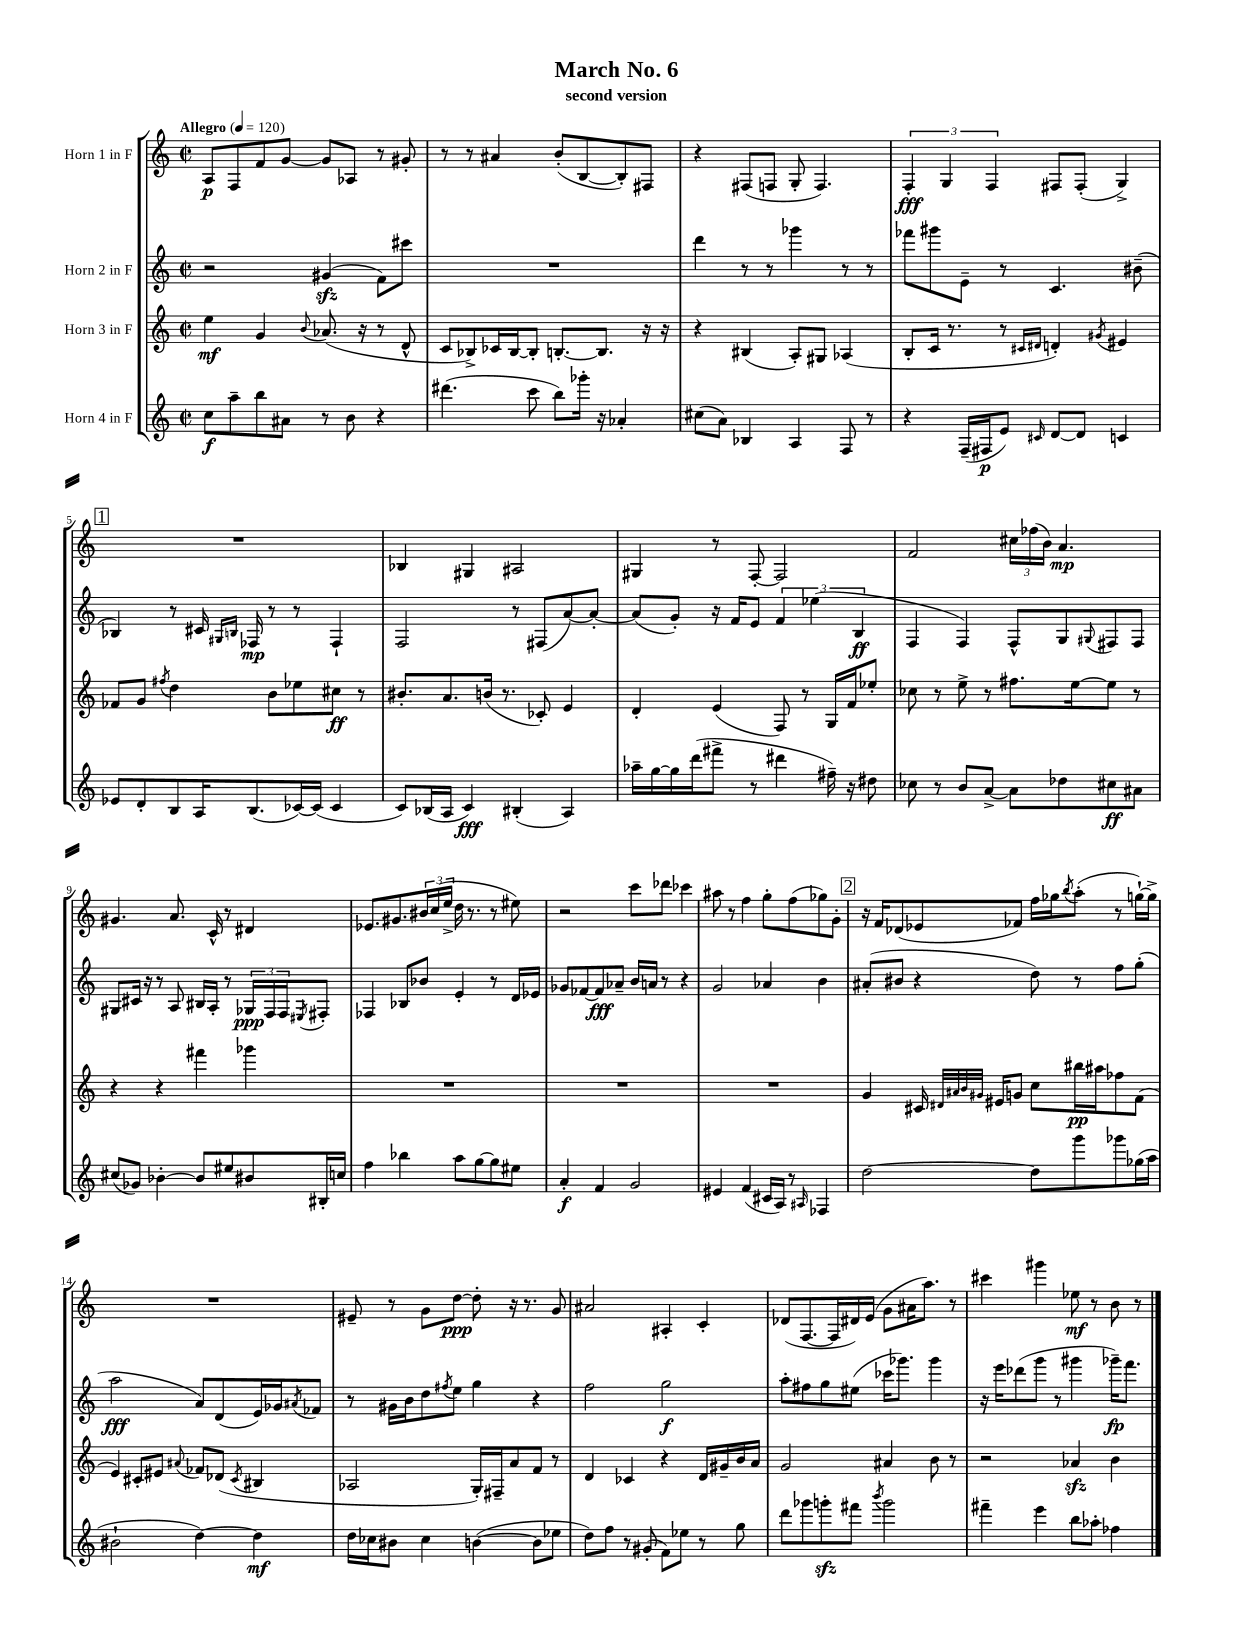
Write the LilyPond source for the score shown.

\header { title = "March No. 6" subtitle = "second version" }
<<
\new StaffGroup <<
\new Staff = "s0" \with { instrumentName = "Horn 1 in F" } {
    \clef treble \key c \major \defaultTimeSignature \time 2/2 \tempo "Allegro" 4 = 120
    a8\p f8 f'8 g'8~ g'8 aes8 r8 gis'8-. |
    r8 r8 ais'4 b'8-.( b8~ b8-.) fis8 |
    r4 fis8( f8 g8-. f4.) |
    \tuplet 3/2 { f4-.\fff g4 f4 } fis8 fis8-.( g4->) |
    \mark \markup { \box "1" } R1 |
    bes4 gis4 ais2 |
    gis4 r8 f8~-. f2 |
    f'2 \tuplet 3/2 { cis''16 fes''16( b'16) } a'4.\mp |
    gis'4. a'8. c'16-^ r8 dis'4 |
    ees'8. gis'8. \tuplet 3/2 { bis'16 c''16( e''16-> } d''16 r8. r8 eis''8) |
    r2 c'''8 des'''8 ces'''4 |
    ais''8 r8 f''4 g''8-. f''8( ges''8) g'8-. |
    \mark \markup { \box "2" } r16 f'16 des'8( ees'8 fes'8) f''16 ges''16 \acciaccatura { b''8 } a''8-.( r8 g''16~-!) g''16-> |
    R1 |
    eis'8-- r8 g'8 d''8~\ppp d''8-. r16 r8. g'8 |
    ais'2 ais4-. c'4-. |
    des'8( f8.~ f16 dis'16) e'16( g'8 ais'16 a''8.) r8 |
    cis'''4 gis'''4 ees''8\mf r8 b'8 r8 \bar "|." |
}
\new Staff = "s1" \with { instrumentName = "Horn 2 in F" } {
    \clef treble \key c \major \defaultTimeSignature \time 2/2
    r2 gis'4\sfz( f'8) cis'''8 |
    R1 |
    d'''4 r8 r8 ges'''4 r8 r8 |
    fes'''8 gis'''8 e'8-- r8 c'4. bis'8--( |
    \mark \markup { \box "1" } bes4) r8 cis'16 \grace { gis16 b16 } fes16\mp r8 r8 fes4-! |
    f2 r8 fis8( a'8~) a'8~-. |
    a'8( g'8-.) r16 f'16 e'8 \tuplet 3/2 { f'4 ees''4( b4\ff } |
    f4 f4) f8-^ g8 \appoggiatura { gis8 } fis8 fis8 |
    gis8 cis'16 r16 r8 a8 bis16 a16-. r8 \tuplet 3/2 { ges16\ppp f16 f16 } \acciaccatura { eis8 } fis8-. |
    fes4 bes8 bes'8 e'4-. r8 d'16 ees'16 |
    ges'8 fes'8~ fes'8\fff aes'8-- b'16 a'16 r8 r4 |
    g'2 aes'4 b'4 |
    \mark \markup { \box "2" } ais'8-.( bis'8 r4 d''8) r8 f''8 g''8-.( |
    a''2\fff a'8) d'8( e'16) ges'16 \acciaccatura { ais'8 } fes'8 |
    r8 gis'16 b'16 d''8 \acciaccatura { fis''8 } e''8 g''4 r4 |
    f''2 g''2\f |
    a''8-. fis''8 g''8 eis''8( ces'''16 ges'''8.) ges'''4 |
    r16 e'''16 des'''8( g'''8 r8 gis'''4 ges'''16--\fp) f'''8. \bar "|." |
}
\new Staff = "s2" \with { instrumentName = "Horn 3 in F" } {
    \clef treble \key c \major \defaultTimeSignature \time 2/2
    e''4\mf g'4 \appoggiatura { b'8 } aes'8.( r16 r8 d'8-^ |
    c'8 bes8->) ces'16 bes16~ bes8-. b8.~-. b8. r16 r16 |
    r4 bis4( a8-.) gis8 aes4( |
    b8-. c'16 r8. r8 \grace { cis'16 dis'16 } d'4-.) \acciaccatura { gis'8 } eis'4 |
    \mark \markup { \box "1" } fes'8 g'8 \acciaccatura { fis''8 } d''4 b'8 ees''8 cis''8\ff r8 |
    bis'8.-. a'8. b'16( r8. ces'8-.) e'4 |
    d'4-. e'4( f8) r8 g16 f'16 ees''8-. |
    ces''8 r8 e''8-> r8 fis''8. e''16~ e''8 r8 |
    r4 r4 fis'''4 ges'''4 |
    R1 |
    R1 |
    R1 |
    \mark \markup { \box "2" } g'4 cis'16 \grace { dis'32 ais'32 b'32 gis'32 } eis'16 g'8 c''8 bis''16\pp ais''16 fes''8 f'8( |
    e'4) cis'8-. eis'8 \appoggiatura { ais'8 } fes'8 des'8( \acciaccatura { cis'8 } bis4 |
    aes2 g16-.) fis16-- a'8 f'8 r8 |
    d'4 ces'4 r4 d'16 gis'16-- b'16 a'16 |
    g'2 ais'4 b'8 r8 |
    r2 aes'4\sfz b'4 \bar "|." |
}
\new Staff = "s3" \with { instrumentName = "Horn 4 in F" } {
    \clef treble \key c \major \defaultTimeSignature \time 2/2
    c''8\f a''8-- b''8 ais'8 r8 b'8 r4 |
    dis'''4.( c'''8 b''8) ges'''16-. r16 aes'4-. |
    cis''8( a'8) bes4 a4 f8 r8 |
    r4 f16--( fis16\p e'8) \grace { cis'16 } d'8~ d'8 c'4 |
    \mark \markup { \box "1" } ees'8 d'8-. b8 a16 b8.( ces'16~) ces'16( ces'4 |
    c'8) bes16( a16 c'4\fff) bis4-.( a4) |
    aes''16-- g''16~ g''16 d'''16( fis'''8-> r8 dis'''4 fis''16--) r16 dis''8 |
    ces''8 r8 b'8 a'8~-> a'8 des''8 cis''8\ff ais'8 |
    cis''8( ges'8) bes'4~-. bes'8 eis''8 bis'8 bis16-. c''16 |
    f''4 bes''4 a''8 g''8~ g''8 eis''8 |
    a'4-.\f f'4 g'2 |
    eis'4 f'4( cis'16 a16) r8 \grace { ais16 } fes4 |
    \mark \markup { \box "2" } d''2~ d''8 g'''8 ges'''8 ges''16( a''16 |
    bis'2-! d''4~) d''4\mf |
    d''16 ces''16 bis'8 ces''4 b'4~( b'8 ees''8 |
    d''8) f''8 r8 gis'8-.( f'8) ees''8 r8 g''8 |
    d'''8 ges'''8 g'''8-.\sfz fis'''8 \acciaccatura { b'''8 } g'''2 |
    fis'''4-- e'''4 b''8 aes''8-. fes''4 \bar "|." |
}
>>
>>
